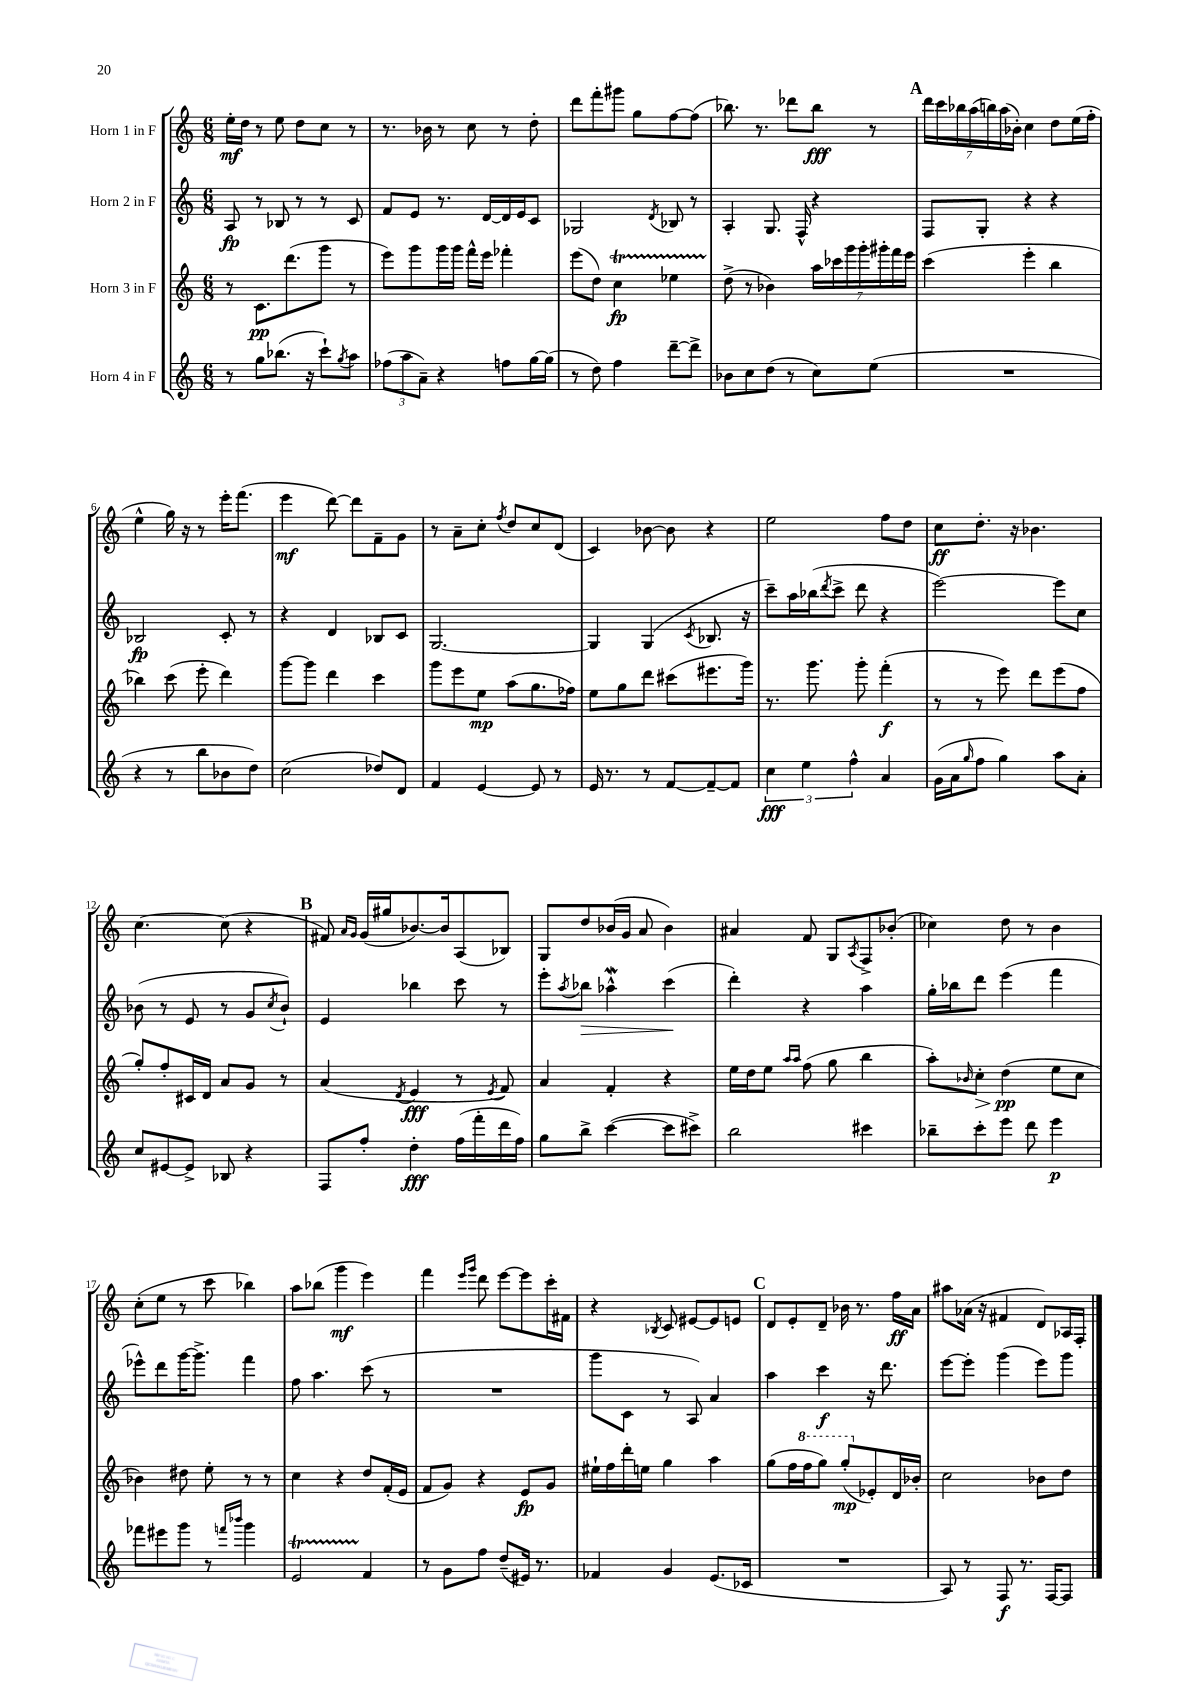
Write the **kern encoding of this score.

**kern	**dynam	**kern	**dynam	**kern	**dynam	**kern	**dynam
*part4	*part4	*part3	*part3	*part2	*part2	*part1	*part1
*staff4	*staff4	*staff3	*staff3	*staff2	*staff2	*staff1	*staff1
*I"Horn 4 in F	*	*I"Horn 3 in F	*	*I"Horn 2 in F	*	*I"Horn 1 in F	*
*clefG2	*	*clefG2	*	*clefG2	*	*clefG2	*
*k[]	*	*k[]	*	*k[]	*	*k[]	*
*M6/8	*	*M6/8	*	*M6/8	*	*M6/8	*
=1	=1	=1	=1	=1	=1	=1	=1
8r	.	8r	.	8A/	fp	16ee'\LL	mf
.	.	.	.	.	.	16dd\JJ	.
8gg\L	.	8.c\L	pp	8r	.	8r	.
(8.bb-X\J	.	.	.	8B-X/	.	8ee\	.
.	.	(8.ddd\	.	.	.	.	.
.	.	.	.	8r	.	8dd\L	.
16r	.	.	.	.	.	.	.
8ccc`\L)	.	8ggg\J	.	8r	.	8cc\J	.
8qgg/	.	.	.	.	.	.	.
8aa\J	.	8r	.	8c/	.	8r	.
=2	=2	=2	=2	=2	=2	=2	=2
(12ff-X\L	.	8eee\L)	.	8f/L	.	8.r	.
12aa\	.	.	.	.	.	.	.
.	.	8ggg\	.	8e/J	.	.	.
12a~\J)	.	.	.	.	.	.	.
.	.	.	.	.	.	16b-X\	.
4r	.	16ggg\L	.	8.r	.	8r	.
.	.	16ggg\JJ	.	.	.	.	.
.	.	16fff^^\LL	.	.	.	8cc\	.
.	.	16eee\JJ	.	[16d/LL	.	.	.
8ffn\L	.	4fff-X'\	.	16d/]	.	8r	.
.	.	.	.	16e/J	.	.	.
[16gg\L	.	.	.	8c/J	.	8dd'\	.
(16gg\JJ]	.	.	.	.	.	.	.
=3	=3	=3	=3	=3	=3	=3	=3
8r	.	(8eee\L	.	2G-X/	.	8ddd\L	.
8dd\)	.	8dd\J)	.	.	.	8fff'\	.
4ff\	.	4ccT\	fp	.	.	8ggg#X\J	.
.	.	.	.	.	.	8gg\L	.
.	.	.	.	8qd/	.	.	.
[8ddd~\L	.	4ee-XTTT\	.	8B-X/	.	[8ff\	.
8ddd^\J]	.	.	.	8r	.	(8ff\J]	.
=4	=4	=4	=4	=4	=4	=4	=4
8b-X\L	.	(8dd^\	.	4A'/	.	8.bb-X\)	.
8cc\	.	8r	.	.	.	.	.
.	.	.	.	.	.	8.r	.
(8dd\J	.	4b-X\)	.	8.G/	.	.	.
8r	.	.	.	.	.	8ddd-X\L	.
.	.	.	.	16F^^/	.	.	.
8cc\L)	.	28aa\LL	.	4r	.	8bb-\J	fff
.	.	28ccc-X\	.	.	.	.	.
.	.	28ggg\	.	.	.	.	.
.	.	28ggg'\	.	.	.	.	.
(8ee\J	.	.	.	.	.	8r	.
.	.	28ggg#X'\	.	.	.	.	.
.	.	28fff\	.	.	.	.	.
.	.	28eee\JJ	.	.	.	.	.
!!LO:REH:place=s1:t=A
=5	=5	=5	=5	=5	=5	=5	=5
2.r	.	(4ccc\	.	8F/L	.	28ddd\LL	.
.	.	.	.	.	.	28ccc\	.
.	.	.	.	.	.	28bb-X\	.
.	.	.	.	.	.	(28aa\	.
.	.	.	.	8G'/J	.	.	.
.	.	.	.	.	.	28bbn\)	.
.	.	.	.	.	.	(28aa\	.
.	.	.	.	.	.	28b-X'\JJ)	.
.	.	4eee'\	.	4r	.	4cc\	.
.	.	4bb\	.	4r	.	8dd\L	.
.	.	.	.	.	.	(16ee\L	.
.	.	.	.	.	.	16ff'\JJ	.
!!LO:LB:g=z
=6	=6	=6	=6	=6	=6	=6	=6
4r	.	4bb-X\)	.	2B-X/	fp	4ee^^\	.
8r	.	(8ccc\	.	.	.	16gg\)	.
.	.	.	.	.	.	16r	.
8bb\L	.	8eee'\	.	.	.	8r	.
8b-X\	.	4ddd\)	.	8c'/	.	16eee'\KL	.
.	.	.	.	.	.	(8.fff\J	.
8dd\J)	.	.	.	8r	.	.	.
=7	=7	=7	=7	=7	=7	=7	=7
(2cc\	.	[8ggg\L	.	4r	.	4eee\	mf
.	.	8ggg\J]	.	.	.	.	.
.	.	4ddd\	.	4d/	.	[8ddd\)	.
.	.	.	.	.	.	8ddd\L]	.
8dd-X/L)	.	4ccc\	.	8B-X/L	.	8f~\	.
8d/J	.	.	.	8c/J	.	8g\J	.
=8	=8	=8	=8	=8	=8	=8	=8
4f/	.	8ggg\L	.	[2.G/	.	8r	.
.	.	8eee\	.	.	.	8a~\L	.
[4e/	.	8ee\J	mp	.	.	8cc'\J	.
.	.	.	.	.	.	8qff/	.
.	.	(8aa\L	.	.	.	8dd/L	.
8e/]	.	8.gg\	.	.	.	8cc/	.
8r	.	.	.	.	.	(8d/J	.
.	.	16ff-X\Jk)	.	.	.	.	.
=9	=9	=9	=9	=9	=9	=9	=9
16e/	.	8ee\L	.	4G/]	.	4c/)	.
8.r	.	.	.	.	.	.	.
.	.	8gg\	.	.	.	.	.
8r	.	8ddd\J	.	(4G/	.	[8b-X\	.
[8f/L	.	(8ccc#X\L	.	.	.	8b-\]	.
.	.	.	.	8qc/	.	.	.
8f~/_	.	8.eee#X\	.	8.B-X/	.	4r	.
8f/J]	.	.	.	.	.	.	.
.	.	16ggg\Jk)	.	16r	.	.	.
=10	=10	=10	=10	=10	=10	=10	=10
6cc\	fff	8.r	.	8ccc~\L)	.	2ee\	.
.	.	.	.	16aa\L	.	.	.
6ee\	.	.	.	.	.	.	.
.	.	8.ggg\	.	(16bb-X\J	.	.	.
.	.	.	.	8qddd/	.	.	.
.	.	.	.	8ccc^\J	.	.	.
6ff^^\	.	.	.	.	.	.	.
.	.	8ggg'\	.	8ddd\	.	.	.
4a/	.	(4fff'\	f	4r	.	8ff\L	.
.	.	.	.	.	.	8dd\J	.
=11	=11	=11	=11	=11	=11	=11	=11
(16g\LL	.	8r	.	[2eee\)	.	8cc\L	ff
16a\J	.	.	.	.	.	.	.
16qqgg/	.	.	.	.	.	.	.
8ff\J	.	8r	.	.	.	8.dd'\J	.
4gg\)	.	8eee\)	.	.	.	.	.
.	.	.	.	.	.	16r	.
.	.	8ddd\L	.	.	.	4.b-X\	.
8aa\L	.	(8eee\	.	8eee\L]	.	.	.
8a'\J	.	8ff\J	.	8cc\J	.	.	.
!!LO:LB:g=z
=12	=12	=12	=12	=12	=12	=12	=12
8cc/L	.	8gg'/L)	.	(8b-X\	.	[4.cc\	.
[8e#X/	.	8ff'/	.	8r	.	.	.
8e#^/J]	.	16c#X/L	.	8e/	.	.	.
.	.	16d/JJ	.	.	.	.	.
8B-X/	.	8a/L	.	8r	.	(8cc\]	.
4r	.	8g/J	.	8g/L	.	4r	.
.	.	.	.	8qcc/	.	.	.
.	.	8r	.	8b-`/J)	.	.	.
!!LO:REH:place=s1:t=B
=13	=13	=13	=13	=13	=13	=13	=13
8F/L	.	(4a/	.	4e/	.	8f#X/)	.
.	.	.	.	.	.	16qqa/LL	.
.	.	.	.	.	.	16qqg/JJ	.
8ff'/J	.	.	.	.	.	(16g/LL	.
.	.	.	.	.	.	16gg#X/J	.
.	.	8qd/	.	.	.	.	.
4dd'\	fff	4e/	fff	4bb-X\	.	[8.b-X/)	.
.	.	.	.	.	.	16b-/k]	.
(16ff\LL	.	8r	.	8ccc\	.	(8A/	.
16fff'\	.	.	.	.	.	.	.
.	.	8qe/	.	.	.	.	.
16ddd\	.	8f/)	.	8r	.	8B-X/J)	.
16ff\JJ)	.	.	.	.	.	.	.
=14	=14	=14	=14	=14	=14	=14	=14
8gg\L	.	4a/	.	8eee'\L	.	8G/L	.
.	.	.	.	8qaa/	.	.	.
!	!	!	!	!	!LO:HP:b	!	!
8bb^\J	.	.	.	8bb-X\J	>	8dd/	.
([4ccc\	.	4f'/	.	4aa-Xw^^\	.	(16b-X/L	.
.	.	.	.	.	.	16g/JJ	.
.	.	.	.	.	.	8a/	.
8ccc\L]	.	4r	.	(4ccc\	.	4b-\)	.
8ccc#X^\J)	.	.	.	.	.	.	.
.	.	.	.	.	]	.	.
=15	=15	=15	=15	=15	=15	=15	=15
2bb\	.	16ee\LL	.	4ddd'\)	.	4a#X/	.
.	.	16dd\J	.	.	.	.	.
.	.	8ee\J	.	.	.	.	.
.	.	16qqaa/LL	.	.	.	.	.
.	.	16qqaa/JJ	.	.	.	.	.
.	.	(8ff\	.	4r	.	8f/	.
.	.	8gg\	.	.	.	8G/L	.
.	.	.	.	.	.	8qA/	.
4ccc#X\	.	4bb\	.	4aa\	.	8F^/	.
.	.	.	.	.	.	(8b-X'/J	.
=16	=16	=16	=16	=16	=16	=16	=16
8bb-X~\L	.	8aa'\L)	.	16gg'\LL	.	4cc-X\)	.
.	.	.	.	16bb-X\J	.	.	.
.	.	16qqb-X/	.	.	.	.	.
!	!	!	!LO:HP:b	!	!	!	!
8ccc'\	.	8cc'\J	>	8ddd\J	.	.	.
8eee\J	.	(4dd\	pp	(4eee\	.	8dd\	.
8ddd\	.	.	.	.	.	8r	.
4eee\	p	8ee\L	]	4fff\	.	4b\	.
.	.	8cc\J	.	.	.	.	.
!!LO:LB:g=z
=17	=17	=17	=17	=17	=17	=17	=17
8fff-X\L	.	4b-X\)	.	8eee-X^^\L)	.	(8cc'\L	.
8eee#X\	.	.	.	8ddd\	.	8ee\J	.
8ggg\J	.	8dd#X\	.	[16ggg\K	.	8r	.
.	.	.	.	8.ggg^\J]	.	.	.
8r	.	8ee'\	.	.	.	8ccc\	.
16qqfffn/LL	.	.	.	.	.	.	.
16qqbbb-X/JJ	.	.	.	.	.	.	.
4ggg\	.	8r	.	4fff\	.	4bb-X\)	.
.	.	8r	.	.	.	.	.
=18	=18	=18	=18	=18	=18	=18	=18
2et/	.	4cc\	.	8ff\	.	8aa\L	.
.	.	.	.	4.aa\	.	(8bb-X\J	.
.	.	4r	.	.	.	4ggg\	mf
4f/	.	8dd/L	.	(8ccc\	.	4eee\)	.
.	.	(16f'/L	.	8r	.	.	.
.	.	16e/JJ	.	.	.	.	.
=19	=19	=19	=19	=19	=19	=19	=19
8r	.	8f/L	.	2.r	.	4fff\	.
8g\L	.	8g/J)	.	.	.	.	.
.	.	.	.	.	.	16qqeee/LL	.
.	.	.	.	.	.	16qqggg/JJ	.
8ff\J	.	4r	.	.	.	8ddd\	.
(8dd~/L	.	.	.	.	.	[8eee\L	.
16e#X/Jk)	.	8e/L	fp	.	.	8eee\]	.
8.r	.	.	.	.	.	.	.
.	.	8g/J	.	.	.	16ccc'\L	.
.	.	.	.	.	.	16f#X\JJ	.
=20	=20	=20	=20	=20	=20	=20	=20
4f-X/	.	16ee#X`\LL	.	8ggg\L	.	4r	.
.	.	16ff\	.	.	.	.	.
.	.	16ddd'\	.	8c\J	.	.	.
.	.	16een\JJ	.	.	.	.	.
.	.	.	.	.	.	8qB-X/	.
4g/	.	4gg\	.	8r	.	8c/	.
.	.	.	.	8A/)	.	[8e#X/L	.
(8.e/L	.	4aa\	.	4a/	.	8e#/]	.
.	.	.	.	.	.	8en/J	.
16c-X/Jk	.	.	.	.	.	.	.
!!LO:REH:place=s1:t=C
=21	=21	=21	=21	=21	=21	=21	=21
2.r	.	(8gg\L	.	4aa\	.	8d/L	.
.	.	16ff\L	.	.	.	8e'/	.
*	*	*8va	*	*	*	*	*
.	.	16fff\J	.	.	.	.	.
.	.	8ggg\J)	.	4ccc\	f	8d~/J	.
.	.	(8ggg'/L	mp	.	.	16b-X\	.
.	.	.	.	.	.	8.r	.
*	*	*X8va	*	*	*	*	*
.	.	8e-X'/)	.	16r	.	.	.
.	.	.	.	8.ddd\	.	.	.
.	.	16d/L	.	.	.	16ff\LL	ff
.	.	16b-X'/JJ	.	.	.	16a\JJ	.
=22	=22	=22	=22	=22	=22	=22	=22
8A/)	.	2cc\	.	[8eee\L	.	8aa#X\L	.
8r	.	.	.	8eee'\J]	.	(16a-X\Jk	.
.	.	.	.	.	.	16r	.
8F/	f	.	.	(4ggg\	.	4f#X/	.
8.r	.	.	.	.	.	.	.
.	.	8b-X\L	.	8eee\L)	.	8d/L)	.
[16F/KL	.	.	.	.	.	.	.
8F/J]	.	8dd\J	.	8ggg\J	.	16A-X/L	.
.	.	.	.	.	.	16F'/JJ	.
==	==	==	==	==	==	==	==
*-	*-	*-	*-	*-	*-	*-	*-
